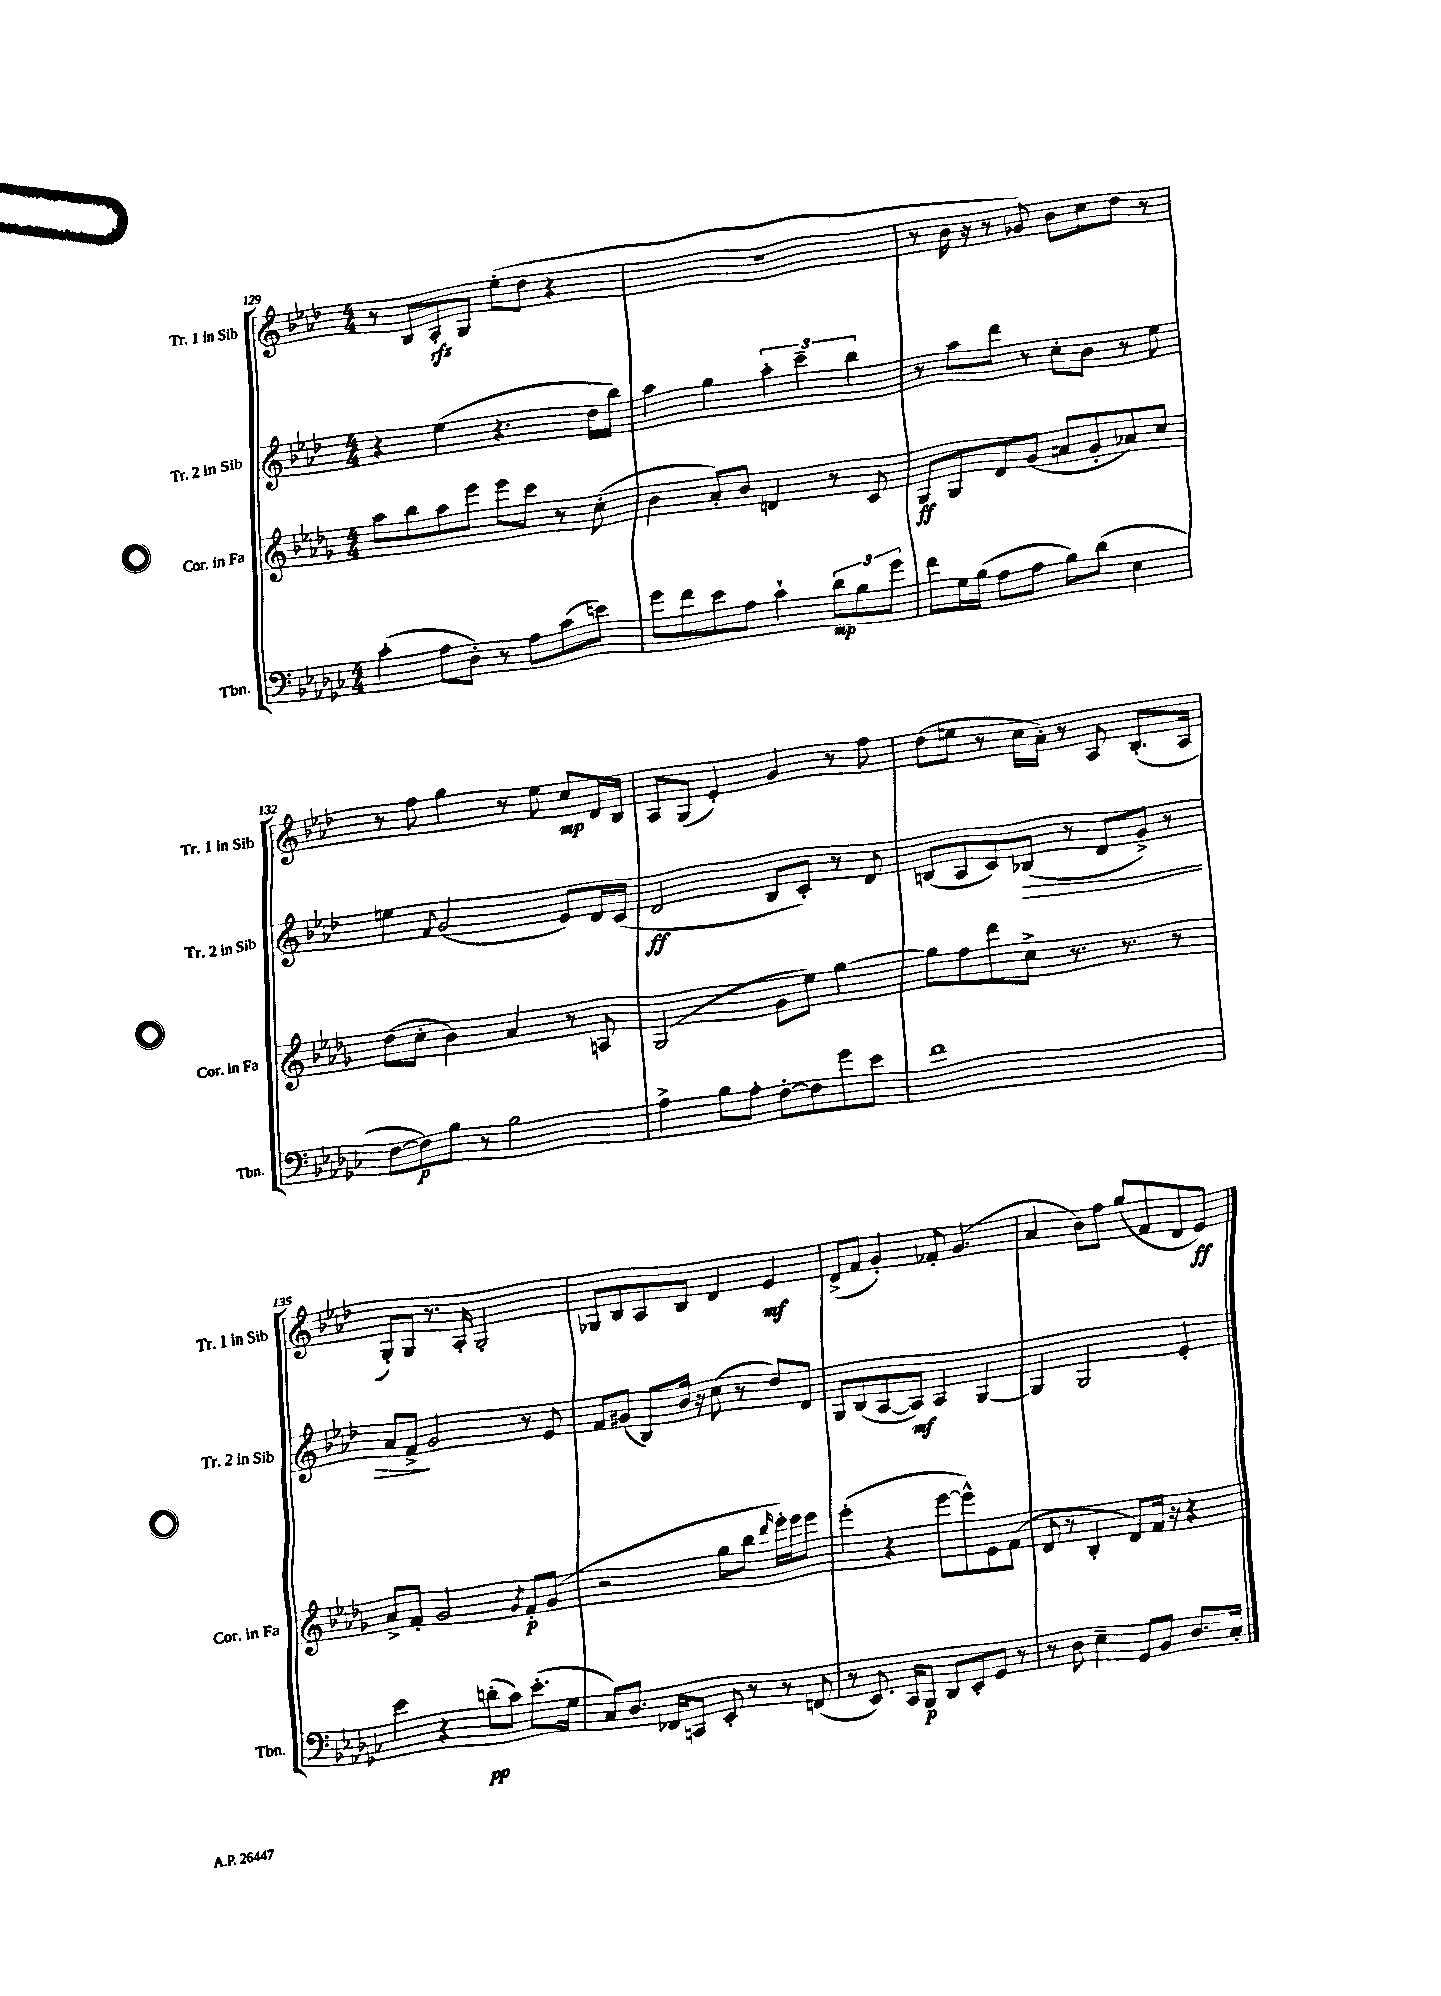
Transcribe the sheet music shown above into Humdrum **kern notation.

**kern	**dynam	**kern	**dynam	**kern	**dynam	**kern	**dynam
*part4	*part4	*part3	*part3	*part2	*part2	*part1	*part1
*staff4	*staff4	*staff3	*staff3	*staff2	*staff2	*staff1	*staff1
*I"Tbn.	*	*I"Cor. in Fa	*	*I"Tr. 2 in Sib	*	*I"Tr. 1 in Sib	*
*I'Tbn.	*	*I'Cor. in Fa	*	*I'Tr. 2 in Sib	*	*I'Tr. 1 in Sib	*
*clefF4	*	*clefG2	*	*clefG2	*	*clefG2	*
*k[b-e-a-d-g-c-]	*	*k[b-e-a-d-g-]	*	*k[b-e-a-d-]	*	*k[b-e-a-d-]	*
*M4/4	*	*M4/4	*	*M4/4	*	*M4/4	*
=129	=129	=129	=129	=129	=129	=129	=129
(4c-'\	.	8aa-\L	.	4r	.	8r	.
.	.	8bb-\	.	.	.	8B-/L	.
8A-\L	.	8aa-\	.	(4ee-\	.	8A-'/	rfz
8D-'\J)	.	8eee-\J	.	.	.	8G/J	.
8r	.	8eee-\L	.	4.r	.	(8ee-'\L	.
8A-\L	.	8ccc\J	.	.	.	8dd-\J	.
(8c-\	.	8r	.	.	.	4r	.
8en\J)	.	(8cc'\	.	16dd-\LL	.	.	.
.	.	.	.	16bb-\JJ)	.	.	.
=130	=130	=130	=130	=130	=130	=130	=130
8g-\L	.	4b-\	.	4aa-\	.	1r	.
8f\	.	.	.	.	.	.	.
8e-\	.	8a-'/L)	.	4gg\	.	.	.
8A-\J	.	8b-/J	.	.	.	.	.
4c-`\	.	4dn/	.	6aa-'\	.	.	.
.	.	.	.	6ccc~\	.	.	.
12d-\L	mp	8r	.	.	.	.	.
12B-\	.	.	.	6bb-\	.	.	.
.	.	8c/	.	.	.	.	.
12g-\J	.	.	.	.	.	.	.
=131	=131	=131	=131	=131	=131	=131	=131
8f\L	.	8G-/L	ff	8r	.	8r	.
16G-\L	.	8G-/	.	8aa-\L	.	16b-\	.
(16B-\JJ	.	.	.	.	.	16r	.
8A-\L	.	8d-/	.	8ddd-\J	.	8r	.
8A-\J	.	(8g-/J	.	8r	.	8g-X/)	.
8B-\L)	.	8an/L	.	8cc'\L	.	8b-\L	.
(8d-\J	.	8g-'/	.	8b-\J	.	8cc\	.
4E-\	.	8a-X/)	.	8r	.	8dd-\J	.
.	.	8cc/J	.	8ee-\	.	8r	.
!!LO:LB:g=z
=132	=132	=132	=132	=132	=132	=132	=132
[8F\L	.	(8dd-\L	.	4een\	.	8r	.
8F\])	p	8cc'\J	.	.	.	8ff\	.
.	.	.	.	8qqf/	.	.	.
8B-\J	.	4b-\)	.	(2g/	.	4gg\	.
8r	.	.	.	.	.	.	.
2B-\	.	4a-/	.	.	.	8r	.
.	.	.	.	.	.	8ee-\	.
.	.	8r	.	8e-/L)	.	8cc/L	mp
.	.	8An/	.	16d-/L	.	16d-/L	.
.	.	.	.	(16c/JJ	.	16B-/JJ	.
=133	=133	=133	=133	=133	=133	=133	=133
4A-^\	.	(2G-/	.	2d-/	ff	8A-/L	.
.	.	.	.	.	.	(8G/J	.
8B-\L	.	.	.	.	.	4e-'/)	.
8A-'\J	.	.	.	.	.	.	.
[8F'\L	.	8g-\L	.	8B-/L	.	4g/	.
8F\]	.	8ee-\J)	.	8c'/J)	.	.	.
8g-\	.	[4gg-\	.	8r	.	8r	.
8e-\J	.	.	.	8d-/	.	8ff\	.
=134	=134	=134	=134	=134	=134	=134	=134
1f	.	8gg-\L]	.	(8Bn/L	.	(8dd-\L	.
.	.	8ff\	.	8A-/	.	8een\J	.
.	.	8ddd-\	.	8c/)	.	8r	.
!	!	!	!	!	!LO:HP:b	!	!
.	.	8cc^\J	.	(8B-X/J	>	16cc\LL	.
.	.	.	.	.	.	16a-'\JJ)	.
.	.	8.r	.	8r	.	8r	.
.	.	.	.	8d-/L	.	8A-/	.
.	.	8.r	.	.	.	.	.
.	.	.	.	8g^/J)	.	(8.B-'/L	.
.	.	8r	.	8r	.	.	.
.	.	.	.	.	.	16A-/Jk	.
!!LO:LB:g=z
=135	=135	=135	=135	=135	=135	=135	=135
4e-\	.	8a-^/L	.	8a-/L	.	8G'/L)	.
.	.	8f'/J	.	8f^/J	.	8G/J	.
4r	.	2g-/	.	2g/	]	8.r	.
.	.	.	.	.	.	16A-'/	.
(8dn'\L	pp	.	.	.	.	2G'/	.
8c-\J)	.	.	.	.	.	.	.
.	.	8qg-/	.	.	.	.	.
(8.e-'\L	.	8f'/L	p	8r	.	.	.
.	.	(8g-/J	.	8e-/	.	.	.
16G-\Jk	.	.	.	.	.	.	.
=136	=136	=136	=136	=136	=136	=136	=136
8C-/L)	.	2r	.	8f/L	.	8G-X/L	.
8.D-/J	.	.	.	(8g#X/J	.	8B-/	.
.	.	.	.	8B-/L)	.	8A-/	.
16FF-X/KL	.	.	.	.	.	.	.
8CCn/J	.	.	.	16b-/Jk	.	8B-/J	.
.	.	.	.	16r	.	.	.
8EE-'/	.	8gg-\L	.	(8cc\	.	4d-/	.
8r	.	8bb-\J	.	8r	.	.	.
.	.	16qqddd-/	.	.	.	.	.
8r	.	16eee-'\LL)	.	8dd-/L)	.	4e-/	mf
.	.	16eee-\J	.	.	.	.	.
(8FFn/	.	8eee-\J	.	8d-/J	.	.	.
=137	=137	=137	=137	=137	=137	=137	=137
8r	.	(4eee-'\	.	8G/L	.	(8d-^/L	.
8.EE-/)	.	.	.	(8B-/	.	8f/J	.
.	.	4r	.	[8A-/	.	4g'/)	.
16CC-/KL	.	.	.	.	.	.	.
8BBB-/J	p	.	.	8A-/J])	mf	.	.
8DD-/L	.	[8eee-\L	.	4A-/	.	8f-X'/	.
8EE-'/	.	8eee-^^\])	.	.	.	(4.g/	.
8GG-/J	.	8e-\	.	[4G/	.	.	.
8r	.	(8f\J	.	.	.	.	.
=138	=138	=138	=138	=138	=138	=138	=138
8r	.	8d-/	.	4G/]	.	4a-/	.
8D-\	.	8r	.	.	.	.	.
4E-~\	.	4B-'/	.	2G/	.	8b-\L)	.
.	.	.	.	.	.	8ff\J	.
8GG-/L	.	8d-/L)	.	.	.	(8gg/L	.
8BB-/J	.	16f/Jk	.	.	.	8f/	.
.	.	16r	.	.	.	.	.
8.D-/L	.	4r	.	4e-'/	.	8d-/	.
.	.	.	.	.	.	8e-/J)	ff
16C-'/Jk	.	.	.	.	.	.	.
==	==	==	==	==	==	==	==
*-	*-	*-	*-	*-	*-	*-	*-
